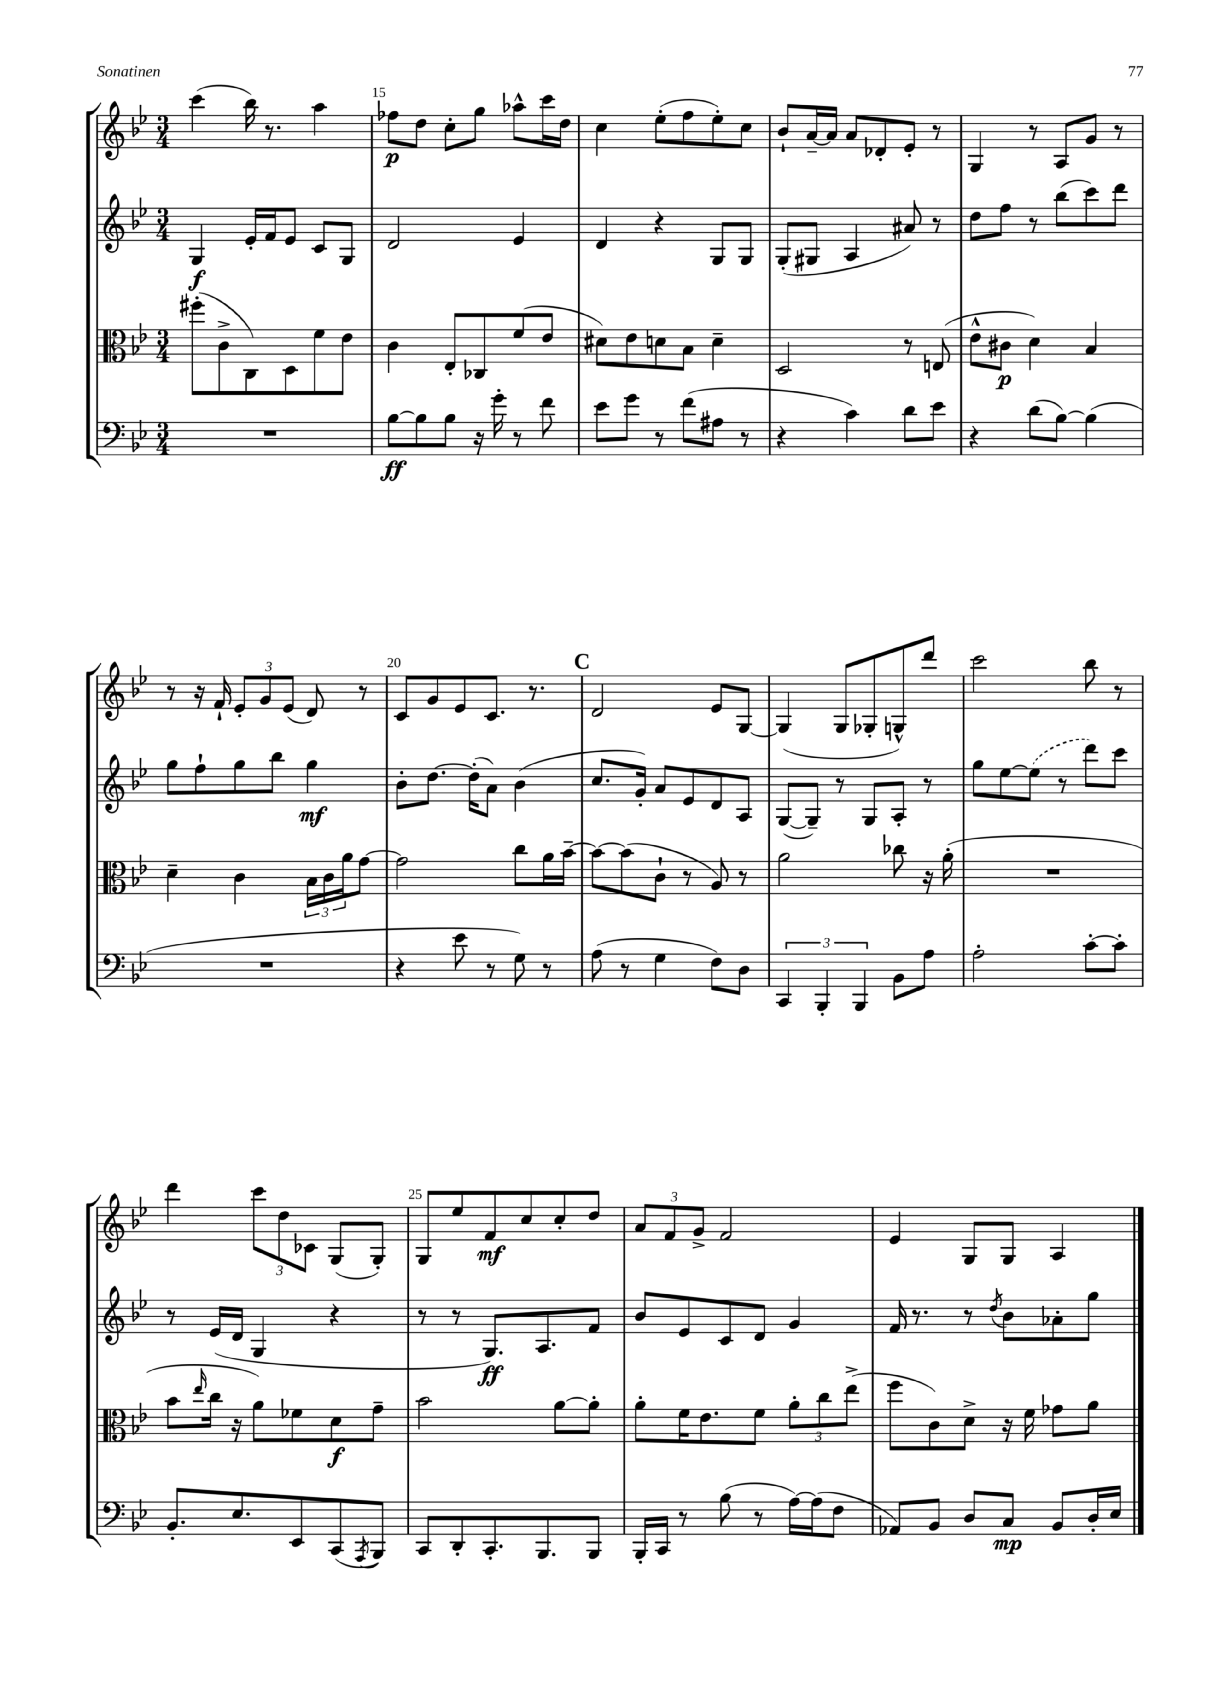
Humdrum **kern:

**kern	**kern	**kern	**kern
*staff4	*staff3	*staff2	*staff1
*clefF4	*clefC3	*clefG2	*clefG2
*k[b-e-]	*k[b-e-]	*k[b-e-]	*k[b-e-]
*M3/4	*M3/4	*M3/4	*M3/4
2.r	(8ff#'	4G	(4ccc
.	8c^	.	.
.	8C)	16e-'	16bb-)
.	.	16f	8.r
.	8D	8e-	.
.	8f	8c	4aa
.	8e-	8G	.
=	=	=	=
[8B-	4c	2d	8ff-
8B-]	.	.	8dd
8B-	8E-'	.	8cc'
16r	8C-	.	8gg
16g'	.	.	.
8r	(8f	4e-	8aa-^^
8f	8e-	.	16ccc
.	.	.	16dd
=	=	=	=
8e-	8d#)	4d	4cc
8g	8e-	.	.
8r	8d	4r	(8ee-'
(8f	8B-	.	8ff
8A#	4d~	8G	8ee-')
8r	.	8G	8cc
=	=	=	=
4r	2D	(8G'	8b-`
.	.	8G#	[16a~
.	.	.	16a]
4c)	.	4A	8a
.	.	.	8d-'
8d	8r	8a#)	8e-'
8e-	(8E	8r	8r
=	=	=	=
4r	8e-^^	8dd	4G
.	8c#	8ff	.
(8d	4d)	8r	8r
[8B-)	.	(8bb-	8A
(4B-]	4B-	8ccc)	8g
.	.	8ddd	8r
=	=	=	=
2.r	4d~	8gg	8r
.	.	8ff`	16r
.	.	.	16f`
.	4c	8gg	12e-'
.	.	.	12g
.	.	8bb-	.
.	.	.	(12e-
.	24B-	4gg	8d)
.	24c	.	.
.	24a	.	.
.	[8g	.	8r
=	=	=	=
4r	2g]	8b-'	8c
.	.	[8.dd	8g
8e-	.	.	8e-
.	.	(16dd']	.
8r	.	8a)	8.c
8G)	8cc	(4b-	.
.	.	.	8.r
8r	16a	.	.
.	[16b-~	.	.
=	=	=	=
(8A	8b-_	8.cc	2d
8r	(8b-]	.	.
.	.	16g')	.
4G	8c`	8a	.
.	8r	8e-	.
8F)	8A)	8d	8e-
8D	8r	8A	[8G
=	=	=	=
6CC	2a	([8G	(4G]
.	.	8G~])	.
6BBB-'	.	.	.
.	.	8r	8G
6BBB-	.	.	.
.	.	8G	8G-'
8BB-	8cc-	8A'	8G^^)
8A	16r	8r	8ddd
.	(16a'	.	.
=	=	=	=
2A'	2.r	8gg	2ccc
.	.	[8ee-	.
.	.	(8ee-]	.
.	.	8r	.
[8c'	.	8ddd)	8bb-
8c']	.	8ccc	8r
=	=	=	=
8.BB-'	8b-	8r	4ddd
.	16qqee-	.	.
.	16cc	(16e-	.
8.E-	16r	16d	.
.	8a)	4G	12ccc
.	.	.	12dd
8EE-	8f-	.	.
.	.	.	12c-
(8CC	8d	4r	(8G
8qAAA	.	.	.
8BBB-)	8g~	.	8G')
=	=	=	=
8CC	2b-	8r	8G
8DD'	.	8r	8ee-
8.CC'	.	8.G)	8f
.	.	.	8cc
8.BBB-	.	8.A	.
.	[8a	.	8cc'
8BBB-	8a']	8f	8dd
=	=	=	=
16BBB-'	8a'	8b-	12a
16CC	.	.	.
.	.	.	12f
8r	16f	8e-	.
.	.	.	12g^
.	8.e-	.	.
(8B-	.	8c	2f
8r	8f	8d	.
[16A)	12a'	4g	.
(16A]	.	.	.
.	12cc	.	.
8F	.	.	.
.	(12ee-^	.	.
=	=	=	=
8AA-)	8ff	16f	4e-
.	.	8.r	.
8BB-	8c)	.	.
8D	8d^	8r	8G
.	.	8qdd	.
8C	16r	8b-	8G
.	16f	.	.
8BB-	8g-	8a-'	4A
16D'	8a	8gg	.
16E-	.	.	.
==	==	==	==
*-	*-	*-	*-
